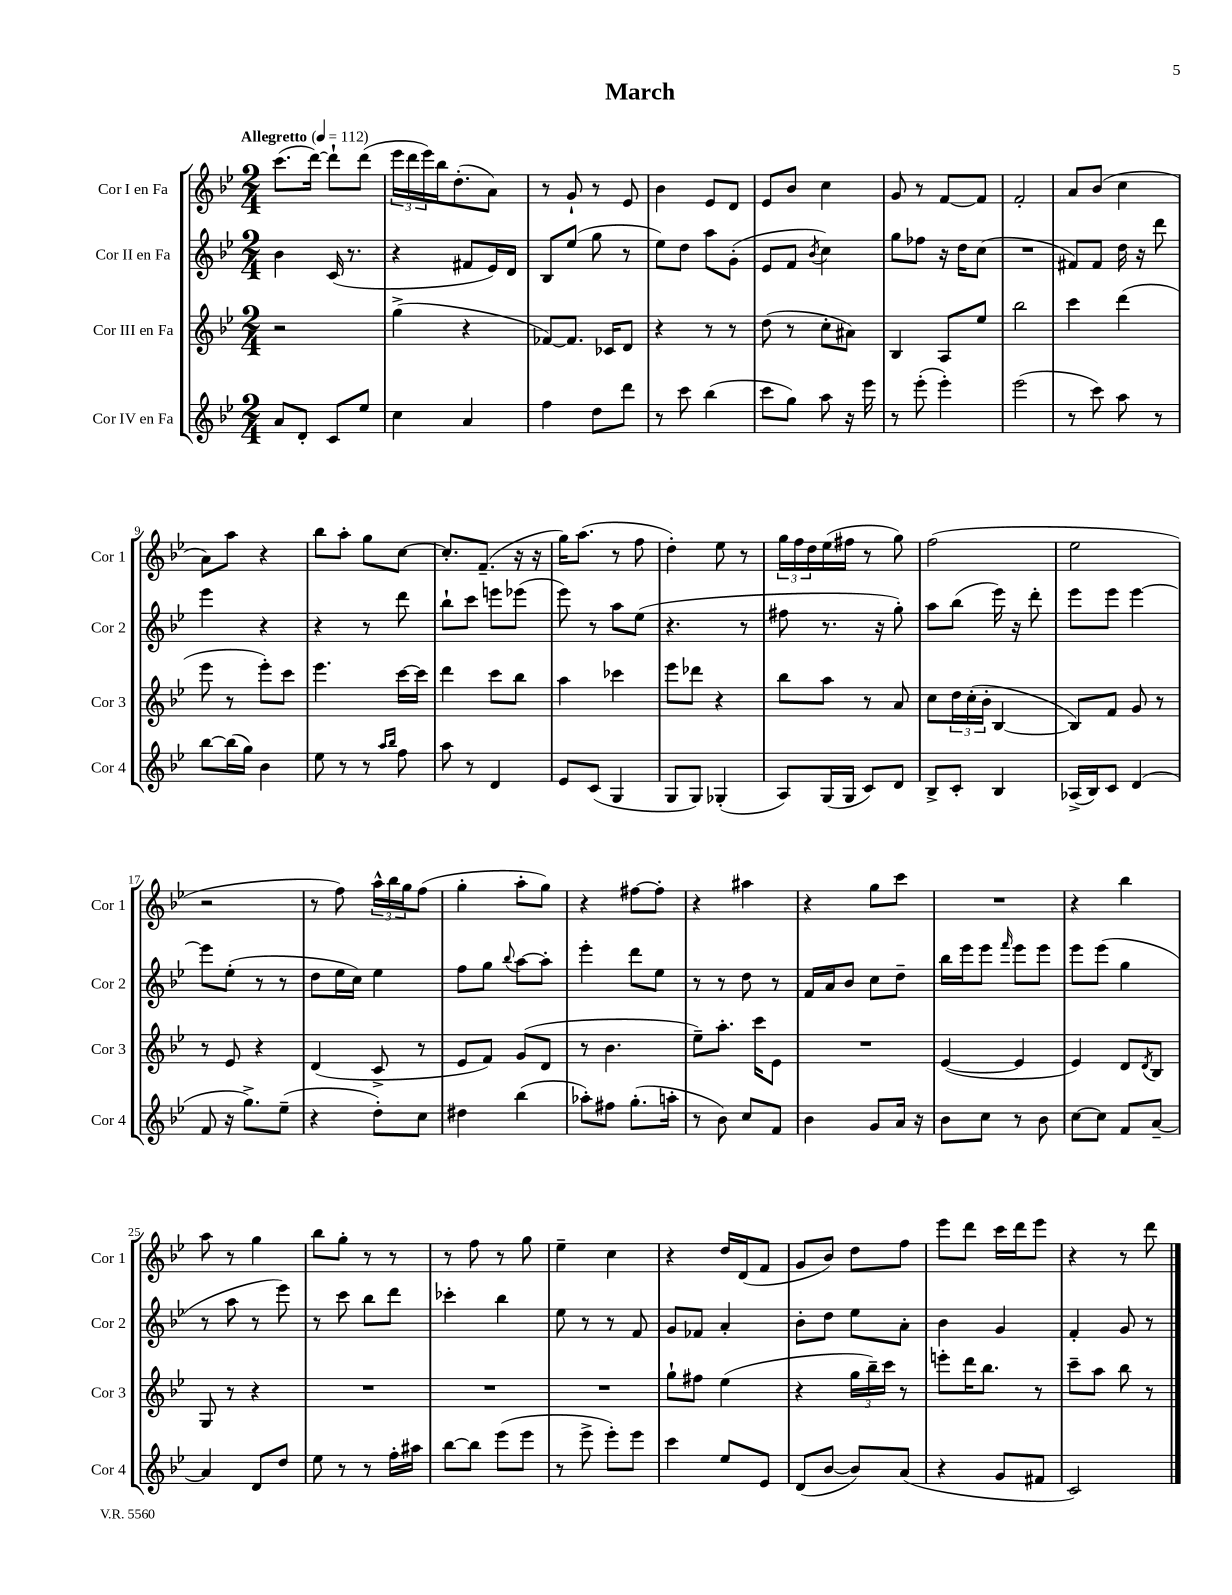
\header { title = "March" }
<<
\new StaffGroup <<
\new Staff = "s0" \with { instrumentName = "Cor I en Fa" shortInstrumentName = "Cor 1" } {
    \clef treble \key bes \major \numericTimeSignature \time 2/4 \tempo "Allegretto" 4 = 112
    c'''8.( d'''16~) d'''8-! d'''8( |
    \tuplet 3/2 { ees'''16 d'''16 ees'''16) } bes''16 d''8.-.( a'8) |
    r8 g'8-! r8 ees'8 |
    bes'4 ees'8 d'8 |
    ees'8 bes'8 c''4 |
    g'8 r8 f'8~ f'8 |
    f'2-. |
    a'8 bes'8( c''4 |
    a'8) a''8 r4 |
    bes''8 a''8-. g''8 c''8~ |
    c''8.-. f'8.--( r16 r16 |
    g''16) a''8.( r8 f''8 |
    d''4-.) ees''8 r8 |
    \tuplet 3/2 { g''16 f''16 d''16 } ees''16( fis''16 r8 g''8) |
    f''2( |
    ees''2 |
    r2 |
    r8 f''8) \tuplet 3/2 { a''16-^ bes''16 g''16 } f''8( |
    g''4-. a''8-. g''8) |
    r4 fis''8~ fis''8-. |
    r4 ais''4 |
    r4 g''8 c'''8 |
    R2 |
    r4 bes''4 |
    a''8 r8 g''4 |
    bes''8 g''8-. r8 r8 |
    r8 f''8 r8 g''8 |
    ees''4-- c''4 |
    r4 d''16 d'16( f'8 |
    g'8 bes'8) d''8 f''8 |
    ees'''8 d'''8 c'''16 d'''16 ees'''8 |
    r4 r8 d'''8 \bar "|." |
}
\new Staff = "s1" \with { instrumentName = "Cor II en Fa" shortInstrumentName = "Cor 2" } {
    \clef treble \key bes \major \numericTimeSignature \time 2/4
    bes'4 c'16( r8. |
    r4 fis'8 ees'16) d'16 |
    bes8 ees''8( g''8 r8 |
    ees''8) d''8 a''8 g'8-.( |
    ees'8 f'8 \acciaccatura { bes'8 } c''4) |
    g''8 fes''8 r16 d''16 c''8( |
    R2 |
    fis'8) fis'8 d''16 r16 d'''8 |
    ees'''4 r4 |
    r4 r8 d'''8 |
    bes''8-! c'''8 e'''8 ees'''8( |
    ees'''8) r8 a''8 ees''8( |
    r4. r8 |
    fis''8 r8. r16 g''8-.) |
    a''8 bes''8( ees'''16) r16 d'''8-. |
    ees'''8 ees'''8 ees'''4~ |
    ees'''8 ees''8-.( r8 r8 |
    d''8 ees''16 c''16) ees''4 |
    f''8 g''8 \appoggiatura { bes''8 } a''8~ a''8-. |
    ees'''4-. d'''8 ees''8 |
    r8 r8 d''8 r8 |
    f'16 a'16 bes'8 c''8 d''8-- |
    bes''16 ees'''16 ees'''8 \grace { f'''16 } ees'''8 ees'''8 |
    ees'''8 ees'''8( g''4 |
    r8 a''8 r8 ees'''8) |
    r8 c'''8 bes''8 d'''8 |
    ces'''4-. bes''4 |
    ees''8 r8 r8 f'8 |
    g'8 fes'8 a'4-. |
    bes'8-. d''8 ees''8 a'8-. |
    bes'4 g'4 |
    f'4-. g'8 r8 \bar "|." |
}
\new Staff = "s2" \with { instrumentName = "Cor III en Fa" shortInstrumentName = "Cor 3" } {
    \clef treble \key bes \major \numericTimeSignature \time 2/4
    r2 |
    g''4->( r4 |
    fes'8~) fes'8. ces'16 d'8 |
    r4 r8 r8 |
    d''8( r8 c''8-. ais'8) |
    bes4 a8 ees''8 |
    bes''2 |
    c'''4 d'''4( |
    ees'''8 r8 ees'''8-.) c'''8 |
    ees'''4. c'''16~ c'''16 |
    d'''4 c'''8 bes''8 |
    a''4 ces'''4 |
    ees'''8 des'''8 r4 |
    bes''8 a''8 r8 a'8 |
    c''8 \tuplet 3/2 { d''16 c''16-.( bes'16-. } bes4~ |
    bes8) f'8 g'8 r8 |
    r8 ees'8 r4 |
    d'4( c'8-> r8 |
    ees'8 f'8) g'8( d'8 |
    r8 bes'4. |
    ees''8--) a''8.-. c'''16 ees'8 |
    R2 |
    ees'4~( ees'4 |
    ees'4) d'8 \acciaccatura { d'8 } bes8 |
    g8 r8 r4 |
    R2 |
    R2 |
    R2 |
    g''8-! fis''8 ees''4( |
    r4 \tuplet 3/2 { g''16 bes''16--) c'''16 } r8 |
    e'''8-. d'''16 bes''8. r8 |
    c'''8-- a''8 bes''8 r8 \bar "|." |
}
\new Staff = "s3" \with { instrumentName = "Cor IV en Fa" shortInstrumentName = "Cor 4" } {
    \clef treble \key bes \major \numericTimeSignature \time 2/4
    a'8 d'8-. c'8 ees''8 |
    c''4 a'4 |
    f''4 d''8 d'''8 |
    r8 c'''8 bes''4( |
    c'''8 g''8) a''8 r16 ees'''16 |
    r8 ees'''8-.( ees'''4-.) |
    ees'''2( |
    r8 c'''8) a''8 r8 |
    bes''8~ bes''16( g''16) bes'4 |
    ees''8 r8 r8 \grace { a''16 bes''16 } f''8 |
    a''8 r8 d'4 |
    ees'8 c'8( g4 |
    g8 g8) ges4-.( |
    a8) g16( g16 c'8) d'8 |
    bes8-> c'8-. bes4 |
    aes16->( bes16) c'8 d'4( |
    f'8 r16 g''8.->) ees''8--( |
    r4 d''8-.) c''8 |
    dis''4 bes''4( |
    aes''8-.) fis''8 g''8.-.( a''16-. |
    r8 bes'8) c''8 f'8 |
    bes'4 g'8 a'16 r16 |
    bes'8 c''8 r8 bes'8 |
    c''8~ c''8 f'8 a'8~-- |
    a'4 d'8 d''8 |
    ees''8 r8 r8 f''16-. ais''16 |
    bes''8~ bes''8 ees'''8( ees'''8 |
    r8 ees'''8-> ees'''8-.) ees'''8 |
    c'''4 ees''8 ees'8 |
    d'8( bes'8~ bes'8) a'8( |
    r4 g'8 fis'8 |
    c'2) \bar "|." |
}
>>
>>
